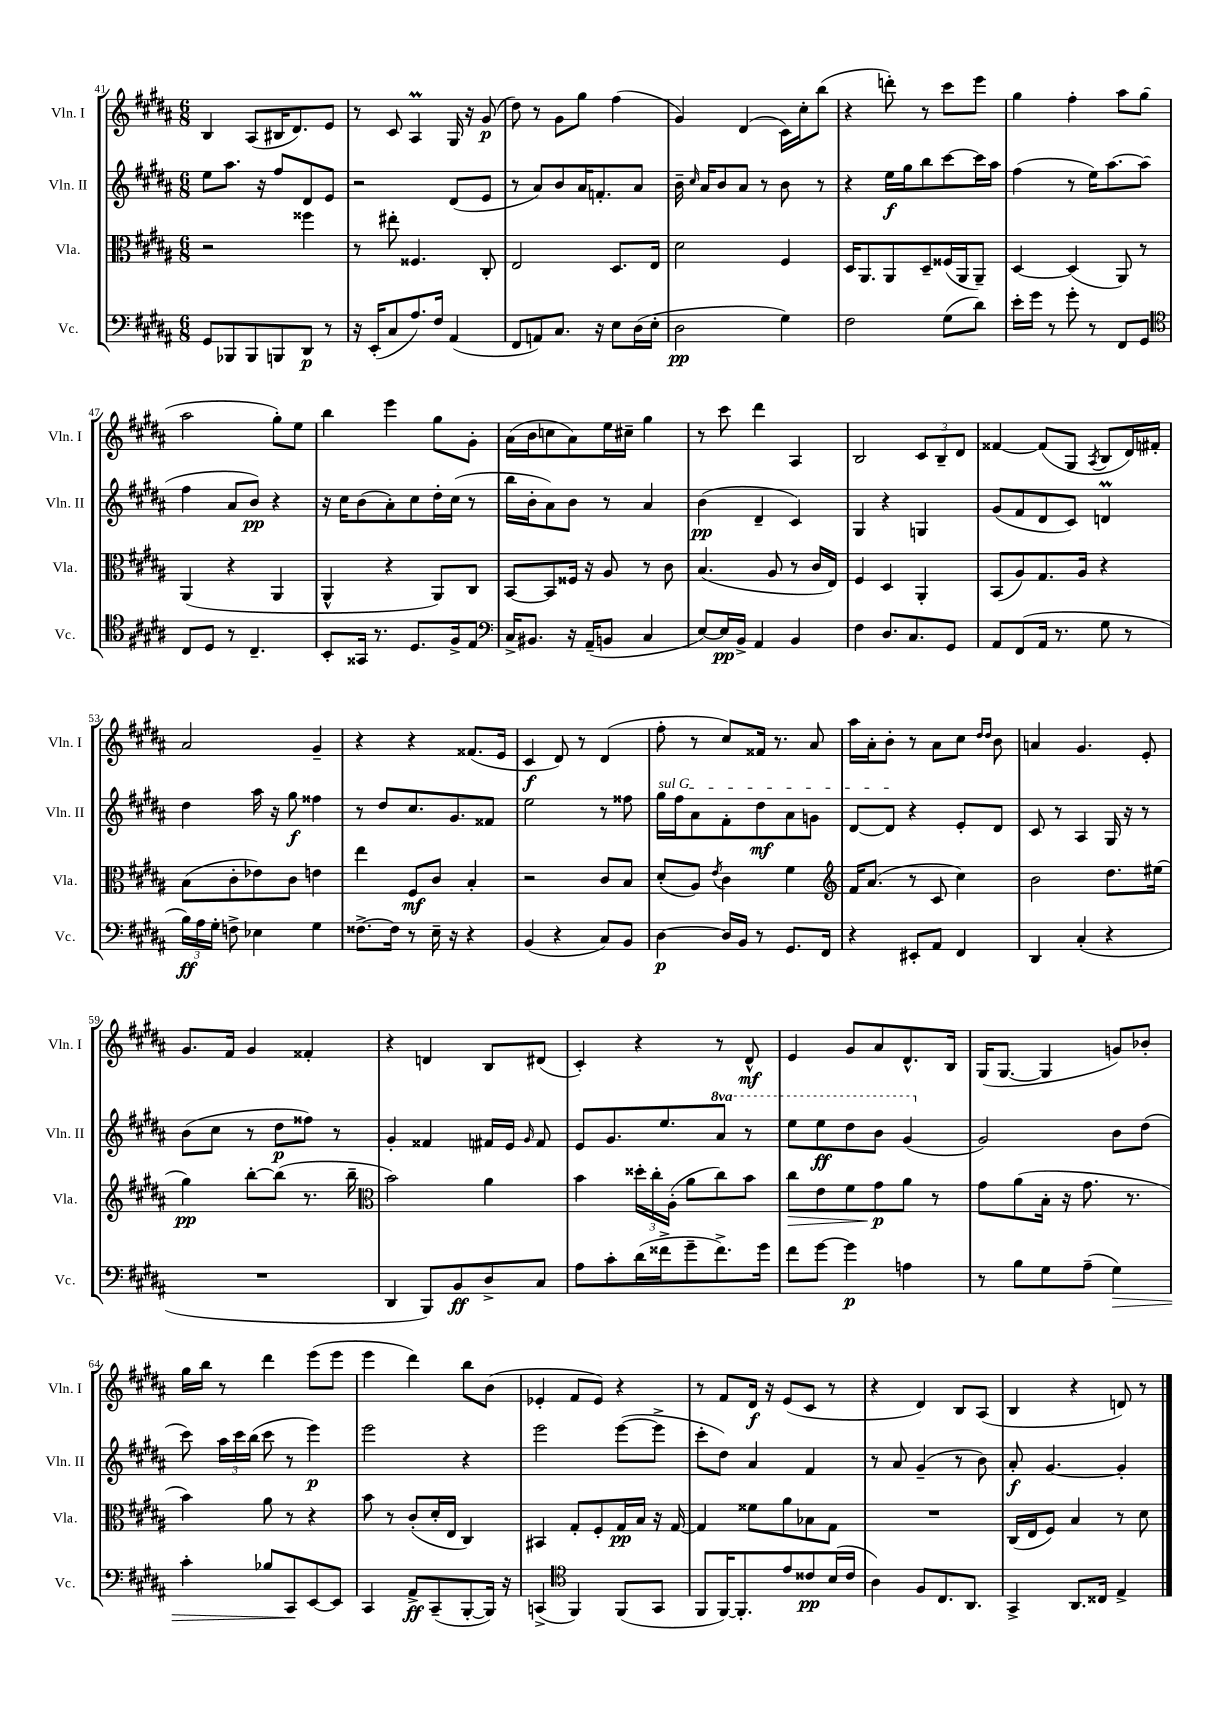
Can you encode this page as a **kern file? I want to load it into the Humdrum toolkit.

**kern	**kern	**kern	**kern
*staff4	*staff3	*staff2	*staff1
*clefF4	*clefC3	*clefG2	*clefG2
*k[f#c#g#d#a#]	*k[f#c#g#d#a#]	*k[f#c#g#d#a#]	*k[f#c#g#d#a#]
*M6/8	*M6/8	*M6/8	*M6/8
8GG#	2r	8ee	4B
8BBB-	.	8.aa#	.
8BBB-	.	.	(8A#
.	.	16r	.
8BBB	.	8ff#	16B#
.	.	.	8.d#)
8DD#	4ff##	8d#	.
8r	.	8e	8e
=	=	=	=
16r	8r	2r	8r
(16EE'	.	.	.
8C#	8ee#'	.	8c#
8.A#)	4.F##	.	4A#
16F#	.	.	.
(4AA#	.	(8d#	16G#
.	.	.	16r
.	8C#'	8e	(8g#
=	=	=	=
8FF#	2E	8r	8dd#)
8AA)	.	8a#)	8r
8.C#	.	8b	8g#
.	.	16a#	8gg#
16r	.	8.f'	.
8E	8.D#	.	(4ff#
(16D#	.	8a#	.
16E'	16E	.	.
=	=	=	=
2D#	2d#	16b~	4g#)
.	.	16qqcc#	.
.	.	16a#	.
.	.	8b	.
.	.	8a#	(4d#
.	.	8r	.
4G#)	4F#	8b	16c#)
.	.	.	16cc#'
.	.	8r	(8bb
=	=	=	=
2F#	16D#	4r	4r
.	8.AA#	.	.
.	8AA#	16ee	8ddd')
.	.	16gg#	.
.	8D#~	8bb	8r
(8G#	(16F##	[8ccc#	8ccc#
.	16AA#	.	.
8d#)	8AA#~)	16ccc#]	8eee
.	.	16aa#	.
=	=	=	=
16e'	[4D#	(4ff#	4gg#
16g#	.	.	.
8r	.	.	.
8g#'	(4D#]	8r	4ff#'
8r	.	16ee)	.
.	.	[8.aa#	.
8FF#	8AA#)	.	8aa#
8GG#	8r	(8aa#]	(8gg#
=	=	=	=
*clefC4	*	*	*
8C#	(4AA#	4ff#	2aa#
8D#	.	.	.
8r	4r	8a#	.
4.C#~	.	8b)	.
.	4AA#	4r	8gg#')
.	.	.	8ee
=	=	=	=
8BB'	4AA#^^	16r	4bb
.	.	16cc#	.
16GG##	.	(8b	.
8.r	.	.	.
.	4r	8a#')	4eee
8.D#	.	8cc#	.
.	8AA#)	16dd#'	8gg#
16F#^	.	(16cc#	.
8E	8C#	8r	8g#'
=	=	=	=
*clefF4	*	*	*
16C#^	[8BB	16bb	(16a#
8.BB#	.	16b'	16b
.	8BB]	8a#)	8cc
16r	16F##	8b	8a#)
(16AA#~	16r	.	.
8BB	8A#	8r	16ee
.	.	.	16cc#~
4C#	8r	4a#	4gg#
.	8c#	.	.
=	=	=	=
[8E)	(4.B	(4b	8r
16E]	.	.	8ccc#
16BB^	.	.	.
4AA#	.	4d#~	4ddd#
.	8A#	.	.
4BB	8r	4c#)	4A#
.	16c#	.	.
.	16E)	.	.
=	=	=	=
4F#	4F#	4G#	2B
8.D#	4D#	4r	.
8.C#	.	.	.
.	4AA#'	4G	12c#
.	.	.	12B~
8GG#	.	.	.
.	.	.	12d#
=	=	=	=
8AA#	(8BB	(8g#	[4f##
(8FF#	8A#)	8f#	.
16AA#	8.G#	8d#	(8f##]
8.r	.	.	.
.	.	8c#)	8G#
.	16A#	.	.
.	.	.	8qA#
8G#	4r	4d	8B
8r	.	.	16d#)
.	.	.	16f#'
=	=	=	=
24B)	(8B	4dd#	2a#
24A#	.	.	.
24G#'	.	.	.
8F^	8c#'	.	.
4E-	8e-)	16aa#	.
.	.	16r	.
.	8c#	8gg#	.
4G#	4e	4ff##	4g#~
=	=	=	=
[8.F##^	4ee	8r	4r
.	.	8dd#	.
16F##]	.	.	.
8r	8F#	8.cc#	4r
16E~	8c#	.	.
16r	.	8.g#	.
4r	4B'	.	(8.f##
.	.	8f##	.
.	.	.	16e
=	=	=	=
(4BB	2r	2ee	4c#
4r	.	.	8d#)
.	.	.	8r
8C#)	8c#	8r	(4d#
8BB	8B	8ff##	.
=	=	=	=
[4D#	(8d#'	16gg#	8ff#'
.	.	16ff#	.
.	8A#)	8a#	8r
.	8qe	.	.
16D#]	4c#	8f#'	8cc#)
16BB	.	.	.
8r	.	8dd#	16f##
.	.	.	8.r
8.GG#	4f#	8a#	.
.	.	8g	8a#
16FF#	.	.	.
=	=	=	=
*	*clefG2	*	*
4r	16f#	[8d#	16aa#
.	(8.a#	.	16a#'
.	.	8d#]	8b'
8EE#'	8r	4r	8r
8AA#	8c#	.	8a#
4FF#	4cc#)	8e'	8cc#
.	.	.	16qqdd#
.	.	.	16qqdd#
.	.	8d#	8b
=	=	=	=
4DD#	2b	8c#	4a
.	.	8r	.
(4C#'	.	4A#	4.g#
4r	8.dd#	16G#	.
.	.	16r	.
.	.	8r	8e'
.	(16ee#	.	.
=	=	=	=
2.r	4gg#)	(8b	8.g#
.	.	8cc#	.
.	.	.	16f#
.	[8bb'	8r	4g#
.	(8bb]	8dd#	.
.	8.r	8ff##)	4f##'
.	.	8r	.
.	16bb~	.	.
=	=	=	=
*	*clefC3	*	*
4DD#	2b)	4g#'	4r
8BBB)	.	4f##	4d
8BB	.	.	.
8D#^	4a#	16f#	8B
.	.	16e	.
.	.	16qqg#	.
8C#	.	8f#	(8d#
=	=	=	=
8A#	4b	8e	4c#')
8c#'	.	8.g#	.
(16d#	24dd##'	.	4r
.	24cc#'	.	.
16f##^	.	8.ee	.
.	(24A#'	.	.
8g#~	8a#	.	.
8.f##^)	8cc#)	8aa#	8r
.	8b	8r	8d#^^
16g#	.	.	.
=	=	=	=
8f#	8cc#	8eee	4e
[8g#	8e	8eee	.
4g#]	8f#	8ddd#	8g#
.	8g#	8bb	8a#
4A	8a#	(4gg#	8.d#^^
.	8r	.	.
.	.	.	16B
=	=	=	=
8r	8g#	2g#)	(16G#
.	.	.	[8.G#
8B	(8a#	.	.
8G#	16B'	.	4G#]
.	16r	.	.
(8A#~	8.g#	.	.
4G#)	.	8b	8g)
.	8.r	.	.
.	.	(8dd#	8b-'
=	=	=	=
4c#'	4b)	8ccc#)	16gg#
.	.	.	16bb
.	.	24aa#	8r
.	.	24ccc#	.
.	.	(24bb	.
8B-	8a#	8ccc#	4ddd#
8CC#	8r	8r	.
[8EE	4r	4eee)	(8eee
8EE]	.	.	8eee
=	=	=	=
4CC#	8b	2eee	4eee
.	8r	.	.
8AA#^	(8c#'	.	4ddd#)
(8CC#~	16d#'	.	.
.	16E	.	.
[8BBB'	4C#)	4r	8bb
16BBB])	.	.	(8b
16r	.	.	.
=	=	=	=
(4CC^	4BB#	2eee	4e-'
*clefC4	*	*	*
4FF#)	8G#'	.	8f#
.	8F#'	.	8e-)
(8FF#	16G#	([8eee	4r
.	16B	.	.
8GG#	16r	8eee^]	.
.	[16G#	.	.
=	=	=	=
8FF#	4G#]	8ccc#'	8r
[16FF#)	.	8dd#)	8f#
8.FF#']	.	.	.
.	8f##	4a#	16d#
.	.	.	16r
8e	8a#	.	(8e
8c##	8B-	4f#	8c#
(16B	8G#	.	8r
16c##	.	.	.
=	=	=	=
4A#)	2.r	8r	4r
.	.	8a#	.
8F#	.	(4g#~	4d#)
8.C#	.	.	.
.	.	8r	8B
8.AA#	.	.	.
.	.	8b)	(8A#
=	=	=	=
4GG#^	(16C#	8a#'	4B
.	16E	.	.
.	8F#)	[4.g#	.
8.AA#	4B	.	4r
16C##	.	.	.
4E^	8r	4g#']	8d)
.	8d#	.	8r
==	==	==	==
*-	*-	*-	*-
